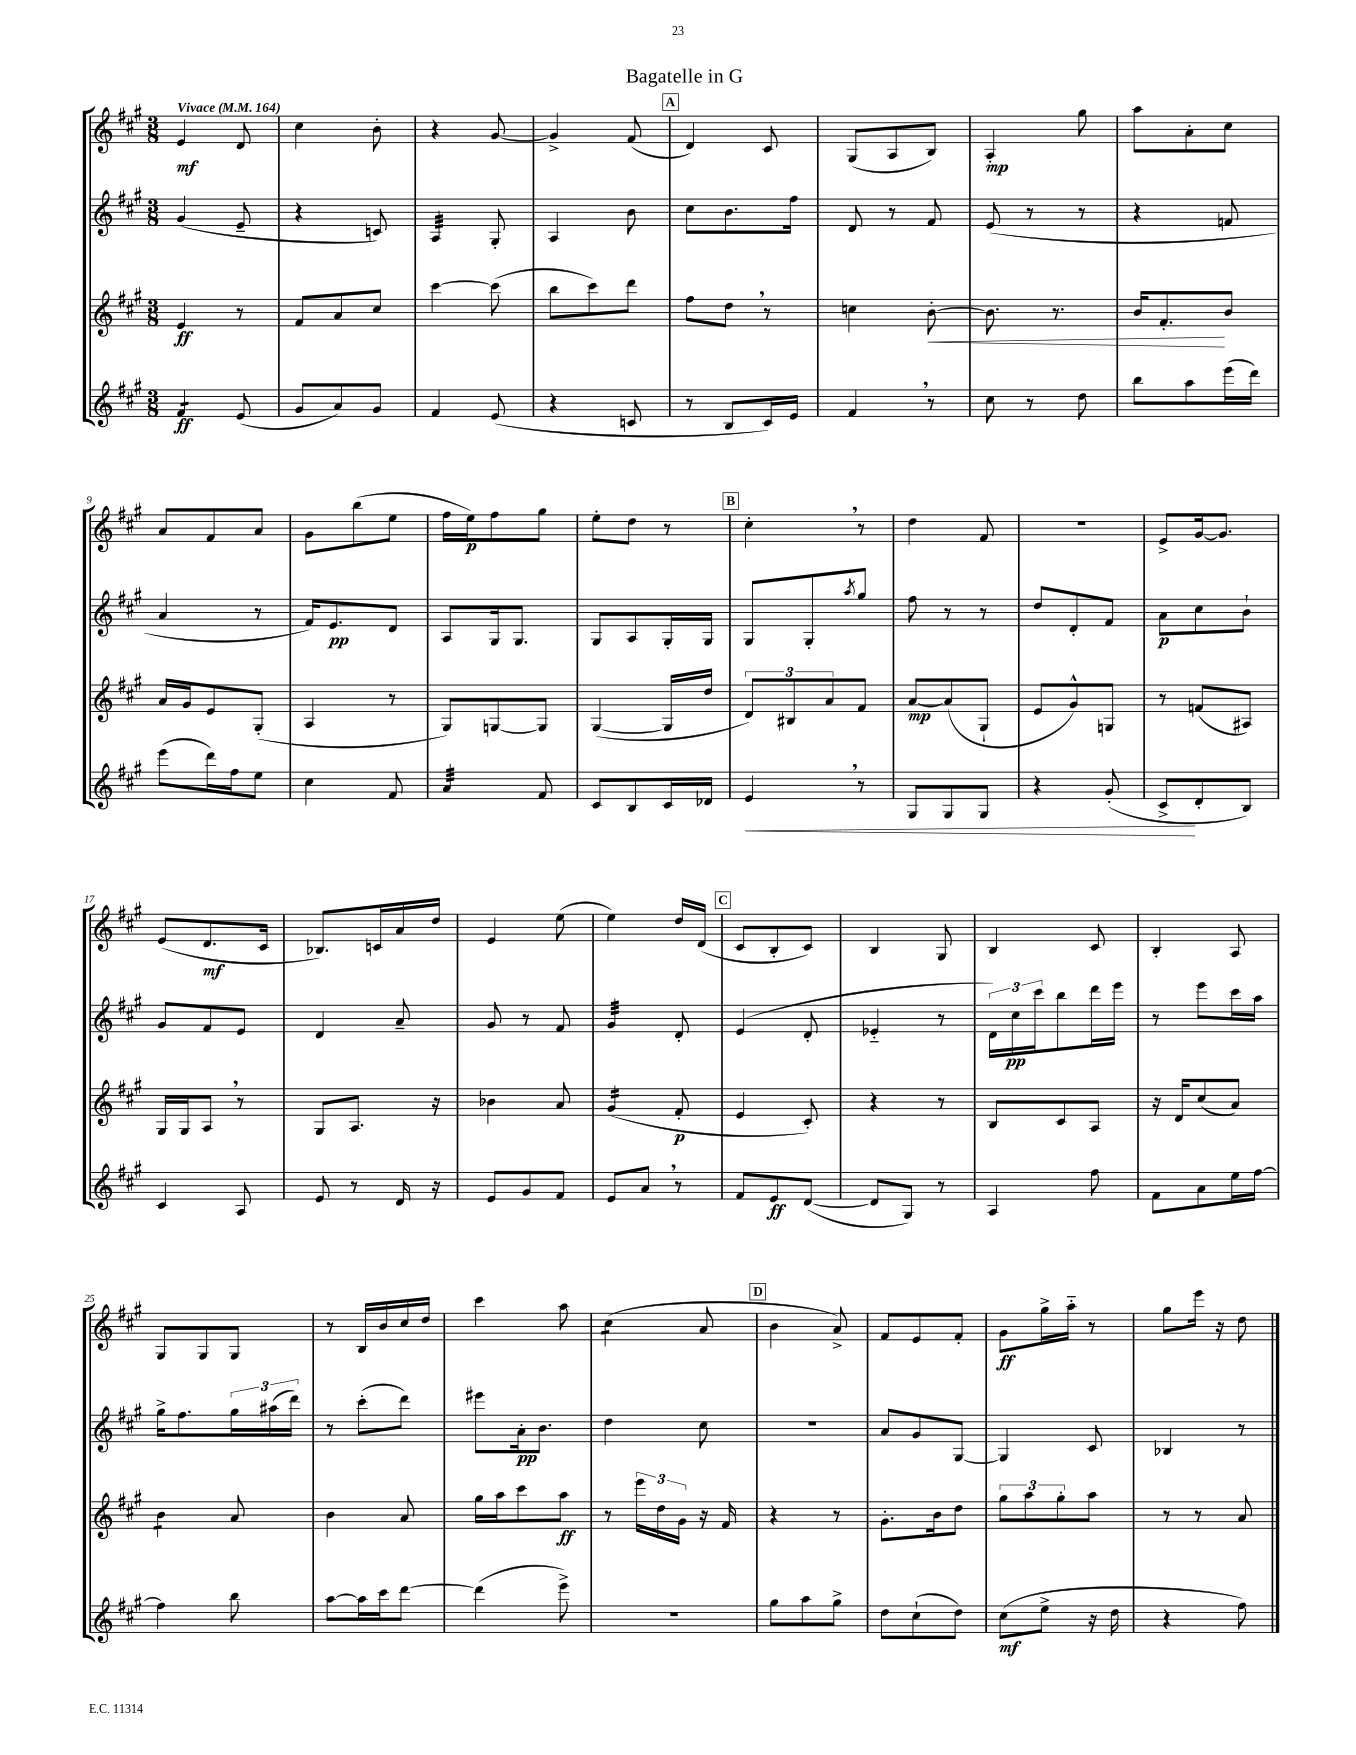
\header { title = "Bagatelle in G" }
<<
\new StaffGroup <<
\new Staff = "s0" {
    \clef treble \key a \major \numericTimeSignature \time 3/8 \tempo "Vivace" 4 = 164
    e'4\mf d'8 |
    cis''4 b'8-. |
    r4 gis'8~ |
    gis'4-> fis'8( |
    \mark \markup { \box "A" } d'4) cis'8 |
    gis8( a8 b8) |
    a4-.\mp gis''8 |
    a''8 a'8-. cis''8 |
    a'8 fis'8 a'8 |
    gis'8 b''8( e''8 |
    fis''16 e''16\p) fis''8 gis''8 |
    e''8-. d''8 r8 |
    \mark \markup { \box "B" } cis''4-. \breathe r8 |
    d''4 fis'8 |
    R4. |
    e'8-> gis'16~ gis'8. |
    e'8( d'8.\mf cis'16 |
    bes8.) c'16 a'16 d''16 |
    e'4 e''8( |
    e''4) d''16 d'16( |
    \mark \markup { \box "C" } cis'8 b8-. cis'8) |
    b4 gis8 |
    b4 cis'8 |
    b4-. a8 |
    gis8 gis8 gis8 |
    r8 b16 b'16 cis''16 d''16 |
    cis'''4 a''8 |
    cis''4:8( a'8 |
    \mark \markup { \box "D" } b'4 a'8->) |
    fis'8 e'8 fis'8-. |
    gis'8\ff gis''16-> a''16-_ r8 |
    gis''8 e'''16 r16 d''8 \bar "|." |
}
\new Staff = "s1" {
    \clef treble \key a \major \numericTimeSignature \time 3/8
    gis'4( e'8-- |
    r4 c'8) |
    a4:32 gis8-. |
    a4 b'8 |
    \mark \markup { \box "A" } cis''8 b'8. fis''16 |
    d'8 r8 fis'8 |
    e'8( r8 r8 |
    r4 f'8 |
    a'4 r8 |
    fis'16) e'8.\pp d'8 |
    a8 gis16 gis8. |
    gis8 a8 gis16-. gis16 |
    \mark \markup { \box "B" } gis8 gis8-. \acciaccatura { a''8 } gis''8 |
    fis''8 r8 r8 |
    d''8 d'8-. fis'8 |
    a'8\p cis''8 b'8-! |
    gis'8 fis'8 e'8 |
    d'4 a'8-- |
    gis'8 r8 fis'8 |
    gis'4:32 d'8-. |
    \mark \markup { \box "C" } e'4( d'8-. |
    ees'4-_ r8 |
    \tuplet 3/2 { d'16) cis''16\pp cis'''16 } b''8 d'''16 e'''16 |
    r8 e'''8 cis'''16 a''16 |
    gis''16-> fis''8. \tuplet 3/2 { gis''16 ais''16( d'''16) } |
    r8 cis'''8-.( d'''8) |
    eis'''8 a'16-.\pp b'8. |
    d''4 cis''8 |
    \mark \markup { \box "D" } R4. |
    a'8 gis'8 gis8~ |
    gis4 cis'8 |
    bes4 r8 \bar "|." |
}
\new Staff = "s2" {
    \clef treble \key a \major \numericTimeSignature \time 3/8
    e'4\ff r8 |
    fis'8 a'8 cis''8 |
    cis'''4~ cis'''8( |
    b''8 cis'''8) d'''8 |
    \mark \markup { \box "A" } fis''8 d''8 \breathe r8 |
    c''4 b'8~-.\< |
    b'8. r8. |
    b'16 fis'8.-.\! b'8 |
    a'16 gis'16 e'8 gis8-.( |
    a4 r8 |
    gis8) g8~ g8 |
    gis4~( gis16 d''16 |
    \mark \markup { \box "B" } \tuplet 3/2 { d'8) bis8 a'8 } fis'8 |
    a'8~\mp a'8( gis8-! |
    e'8 gis'8-^) g8 |
    r8 f'8( ais8) |
    gis16 gis16 a8 \breathe r8 |
    gis8 a8. r16 |
    bes'4 a'8 |
    gis'4:16( fis'8-.\p |
    \mark \markup { \box "C" } e'4 cis'8-.) |
    r4 r8 |
    b8 cis'8 a8 |
    r16 d'16 cis''8( a'8) |
    b'4:8 a'8 |
    b'4 a'8 |
    gis''16 a''16 cis'''8 a''8\ff |
    r8 \tuplet 3/2 { e'''16 d''16 gis'16 } r16 fis'16 |
    \mark \markup { \box "D" } r4 r8 |
    gis'8.-. b'16 d''8 |
    \tuplet 3/2 { gis''8 a''8 gis''8-. } a''8 |
    r8 r8 a'8 \bar "|." |
}
\new Staff = "s3" {
    \clef treble \key a \major \numericTimeSignature \time 3/8
    fis'4:8\ff e'8( |
    gis'8 a'8) gis'8 |
    fis'4 e'8( |
    r4 c'8 |
    \mark \markup { \box "A" } r8 b8 cis'16) e'16 |
    fis'4 \breathe r8 |
    cis''8 r8 d''8 |
    b''8 a''8 e'''16( d'''16) |
    e'''8( d'''16) fis''16 e''8 |
    cis''4 fis'8 |
    a'4:32 fis'8 |
    cis'8 b8 cis'16 des'16 |
    \mark \markup { \box "B" } e'4\< \breathe r8 |
    gis8 gis8 gis8 |
    r4 gis'8-.( |
    cis'8->\! d'8-. b8) |
    cis'4 a8 |
    e'8 r8 d'16 r16 |
    e'8 gis'8 fis'8 |
    e'8 a'8 \breathe r8 |
    \mark \markup { \box "C" } fis'8 e'8\ff d'8~( |
    d'8 gis8) r8 |
    a4 fis''8 |
    fis'8 a'8 e''16 fis''16~ |
    fis''4 b''8 |
    a''8~ a''16 cis'''16 d'''8~ |
    d'''4( e'''8->) |
    R4. |
    \mark \markup { \box "D" } gis''8 a''8 gis''8-> |
    d''8 cis''8-!( d''8) |
    cis''8\mf( e''8-> r16 d''16 |
    r4 fis''8) \bar "|." |
}
>>
>>
